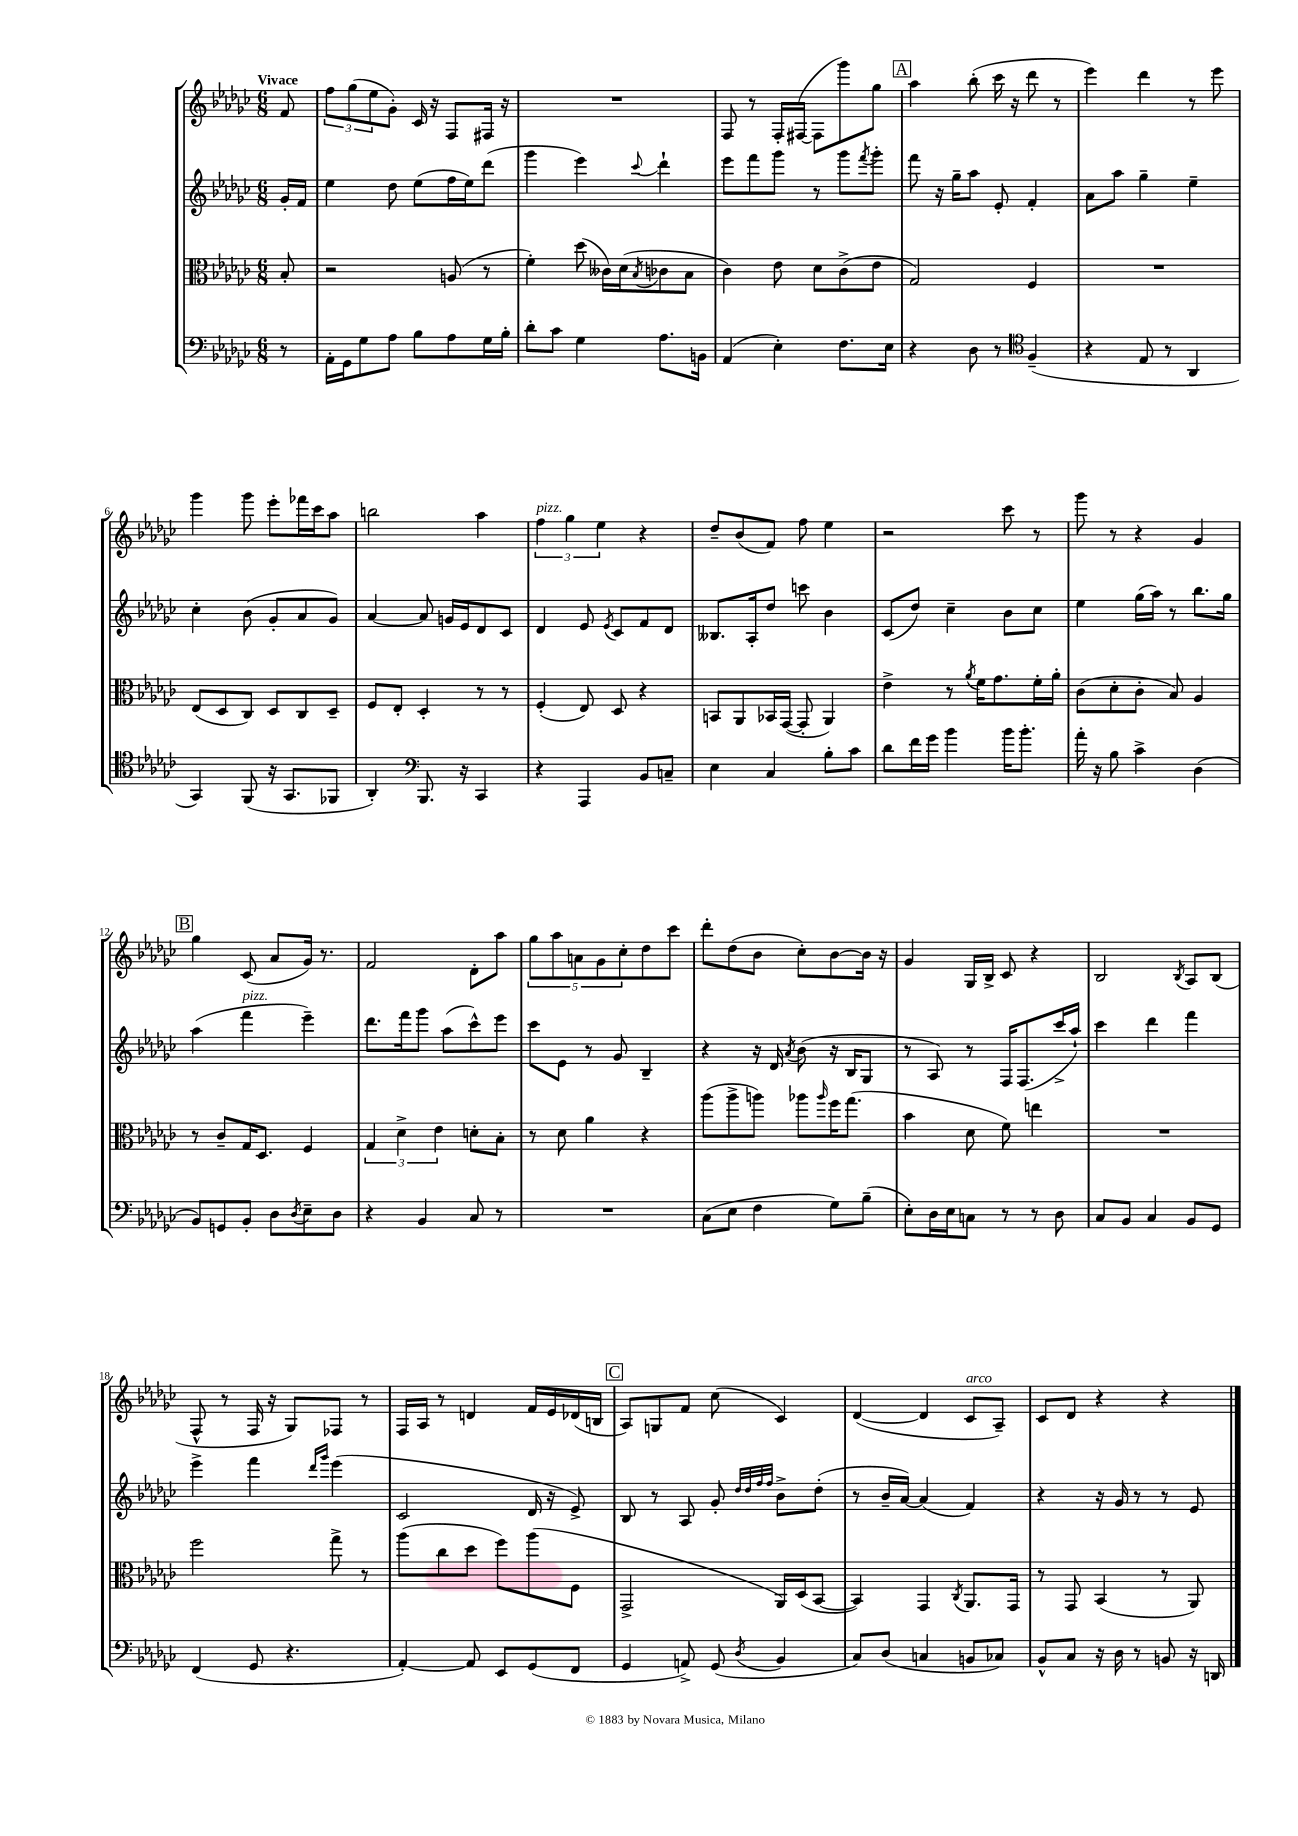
<<
\new StaffGroup <<
\new Staff = "s0" {
    \clef treble \key ges \major \numericTimeSignature \time 6/8 \partial 8 \tempo "Vivace"
    f'8 |
    \tuplet 3/2 { f''8 ges''8( ees''8 } ges'8-.) ces'16 r16 f8 fis16 r16 |
    R2. |
    f8 r8 f16-. fis16~( fis8 ges'''8) ges''8 |
    \mark \markup { \box "A" } aes''4 bes''8-.( ces'''16 r16 des'''8 r8 |
    ees'''4) des'''4 r8 ees'''8 |
    ges'''4 ges'''8 ees'''8-. fes'''16 ces'''16 aes''8 |
    b''2 aes''4 |
    \tuplet 3/2 { f''4^\markup { \italic "pizz." } ges''4 ees''4 } r4 |
    des''8-- bes'8( f'8) f''8 ees''4 |
    r2 ces'''8 r8 |
    ges'''8 r8 r4 ges'4 |
    \mark \markup { \box "B" } ges''4 ces'8( aes'8 ges'16) r8. |
    f'2 des'8-. aes''8 |
    \tuplet 5/4 { ges''8 aes''8 a'8 ges'8 ces''8-. } des''8 ces'''8 |
    des'''8-. des''8( bes'8 ces''8-.) bes'8~ bes'16 r16 |
    ges'4 ges16 bes16-> ces'8 r4 |
    bes2 \acciaccatura { bes8 } aes8 bes8( |
    f8-^ r8 f16 r16 ges8) fes8 r8 |
    f16 aes16 r8 d'4 f'16 ees'16 des'16( b16 |
    \mark \markup { \box "C" } aes8) g8 f'8 ces''8( ces'4) |
    des'4~( des'4 ces'8^\markup { \italic "arco" } aes8--) |
    ces'8 des'8 r4 r4 \bar "|." |
}
\new Staff = "s1" {
    \clef treble \key ges \major \numericTimeSignature \time 6/8 \partial 8
    ges'16-. f'16 |
    ees''4 des''8 ees''8( f''16 ees''16) des'''8( |
    ges'''4 ees'''4) \appoggiatura { ces'''8 } des'''4-! |
    ees'''8 f'''8 ges'''8 r8 ges'''8 \acciaccatura { f'''8 } ges'''8-. |
    \mark \markup { \box "A" } f'''8 r16 ges''16-- aes''8 ees'8-. f'4-. |
    aes'8 aes''8 ges''4-- ees''4-- |
    ces''4-. bes'8( ges'8-. aes'8 ges'8) |
    aes'4~ aes'8 g'16 ees'16 des'8 ces'8 |
    des'4 ees'8 \acciaccatura { ees'8 } ces'8 f'8 des'8 |
    beses8. aes16-. des''8 c'''8 bes'4 |
    ces'8( des''8) ces''4-- bes'8 ces''8 |
    ees''4 ges''16( aes''16) r8 bes''8. ges''16 |
    \mark \markup { \box "B" } aes''4( f'''4^\markup { \italic "pizz." } ees'''4--) |
    des'''8. f'''16 ges'''8 aes''8( ces'''8-^) ees'''8 |
    ces'''8 ees'8 r8 ges'8 bes4-- |
    r4 r16 des'16 \acciaccatura { aes'8 } bes'8( r16 bes16 ges8 |
    r8 aes8) r8 f16 f8.( ces'''16-> aes''16-!) |
    ces'''4 des'''4 f'''4 |
    ees'''4-> f'''4 \grace { des'''16 ges'''16 } ees'''4( |
    ces'2 des'16 r16 ees'8->) |
    \mark \markup { \box "C" } bes8 r8 aes8 ges'8-. \grace { des''32 des''32 f''32 f''32 } bes'8-> des''8-.( |
    r8 bes'16-- aes'16~) aes'4( f'4) |
    r4 r16 ges'16 r8 r8 ees'8 \bar "|." |
}
\new Staff = "s2" {
    \clef alto \key ges \major \numericTimeSignature \time 6/8 \partial 8
    bes8-. |
    r2 a8( r8 |
    f'4-.) des''8( ceses'16) des'16( \acciaccatura { bes8 } ces'8 bes8 |
    ces'4) ees'8 des'8 ces'8->( ees'8 |
    \mark \markup { \box "A" } ges2) f4 |
    R2. |
    ees8( des8 ces8) des8 ces8 des8-- |
    f8 ees8-. des4-. r8 r8 |
    f4-.( ees8) des8 r4 |
    b,8 aes,8 bes,16 ges,16~( ges,8-. aes,4) |
    ees'4-> r8 \acciaccatura { aes'8 } f'16 ges'8. f'16-. aes'16-. |
    ces'8( des'8-. ces'8-. bes8) aes4 |
    \mark \markup { \box "B" } r8 ces'8-- ges16 des8. f4 |
    \tuplet 3/2 { ges4 des'4-> ees'4 } d'8-. bes8-. |
    r8 des'8 aes'4 r4 |
    aes''8( aes''8-> a''8) aes''8 \grace { aes''16 } f''16 ges''8.( |
    bes'4 des'8 f'8) e''4 |
    R2. |
    f''2 ges''8-> r8 |
    aes''8( ces''8 des''8 f''8) aes''8( f8 |
    \mark \markup { \box "C" } ges,2-> aes,16) des16( bes,8~ |
    bes,4) ges,4 \acciaccatura { ces8 } aes,8. ges,16 |
    r8 ges,8 bes,4( r8 aes,8) \bar "|." |
}
\new Staff = "s3" {
    \clef bass \key ges \major \numericTimeSignature \time 6/8 \partial 8
    r8 |
    aes,16-. ges,16 ges8 aes8 bes8 aes8 ges16 bes16-. |
    des'8-. ces'8 ges4 aes8. b,16 |
    aes,4( ees4-.) f8. ees16 |
    \mark \markup { \box "A" } r4 des8 r8 \clef tenor f4--( |
    r4 ees8 r8 aes,4 |
    ges,4) f,8( r16 ges,8. fes,8 |
    aes,4-.) \clef bass bes,,8. r16 ces,4 |
    r4 aes,,4 bes,8 c8-- |
    ees4 ces4 bes8-. ces'8 |
    des'8 f'16 ges'16 bes'4 bes'16 bes'8.-. |
    aes'16-. r16 bes8 ces'4-> des4( |
    \mark \markup { \box "B" } bes,8) g,8 bes,8-. des8 \acciaccatura { des8 } ees8-- des8 |
    r4 bes,4 ces8 r8 |
    R2. |
    ces8( ees8 f4 ges8) bes8--( |
    ees8-.) des16 ees16 c8 r8 r8 des8 |
    ces8 bes,8 ces4 bes,8 ges,8 |
    f,4( ges,8 r4. |
    aes,4~-.) aes,8 ees,8 ges,8( f,8 |
    \mark \markup { \box "C" } ges,4 a,8->) ges,8( \acciaccatura { des8 } bes,4 |
    ces8) des8( c4 b,8 ces8) |
    bes,8-^ ces8 r16 des16 r8 b,8 r16 d,16 \bar "|." |
}
>>
>>
